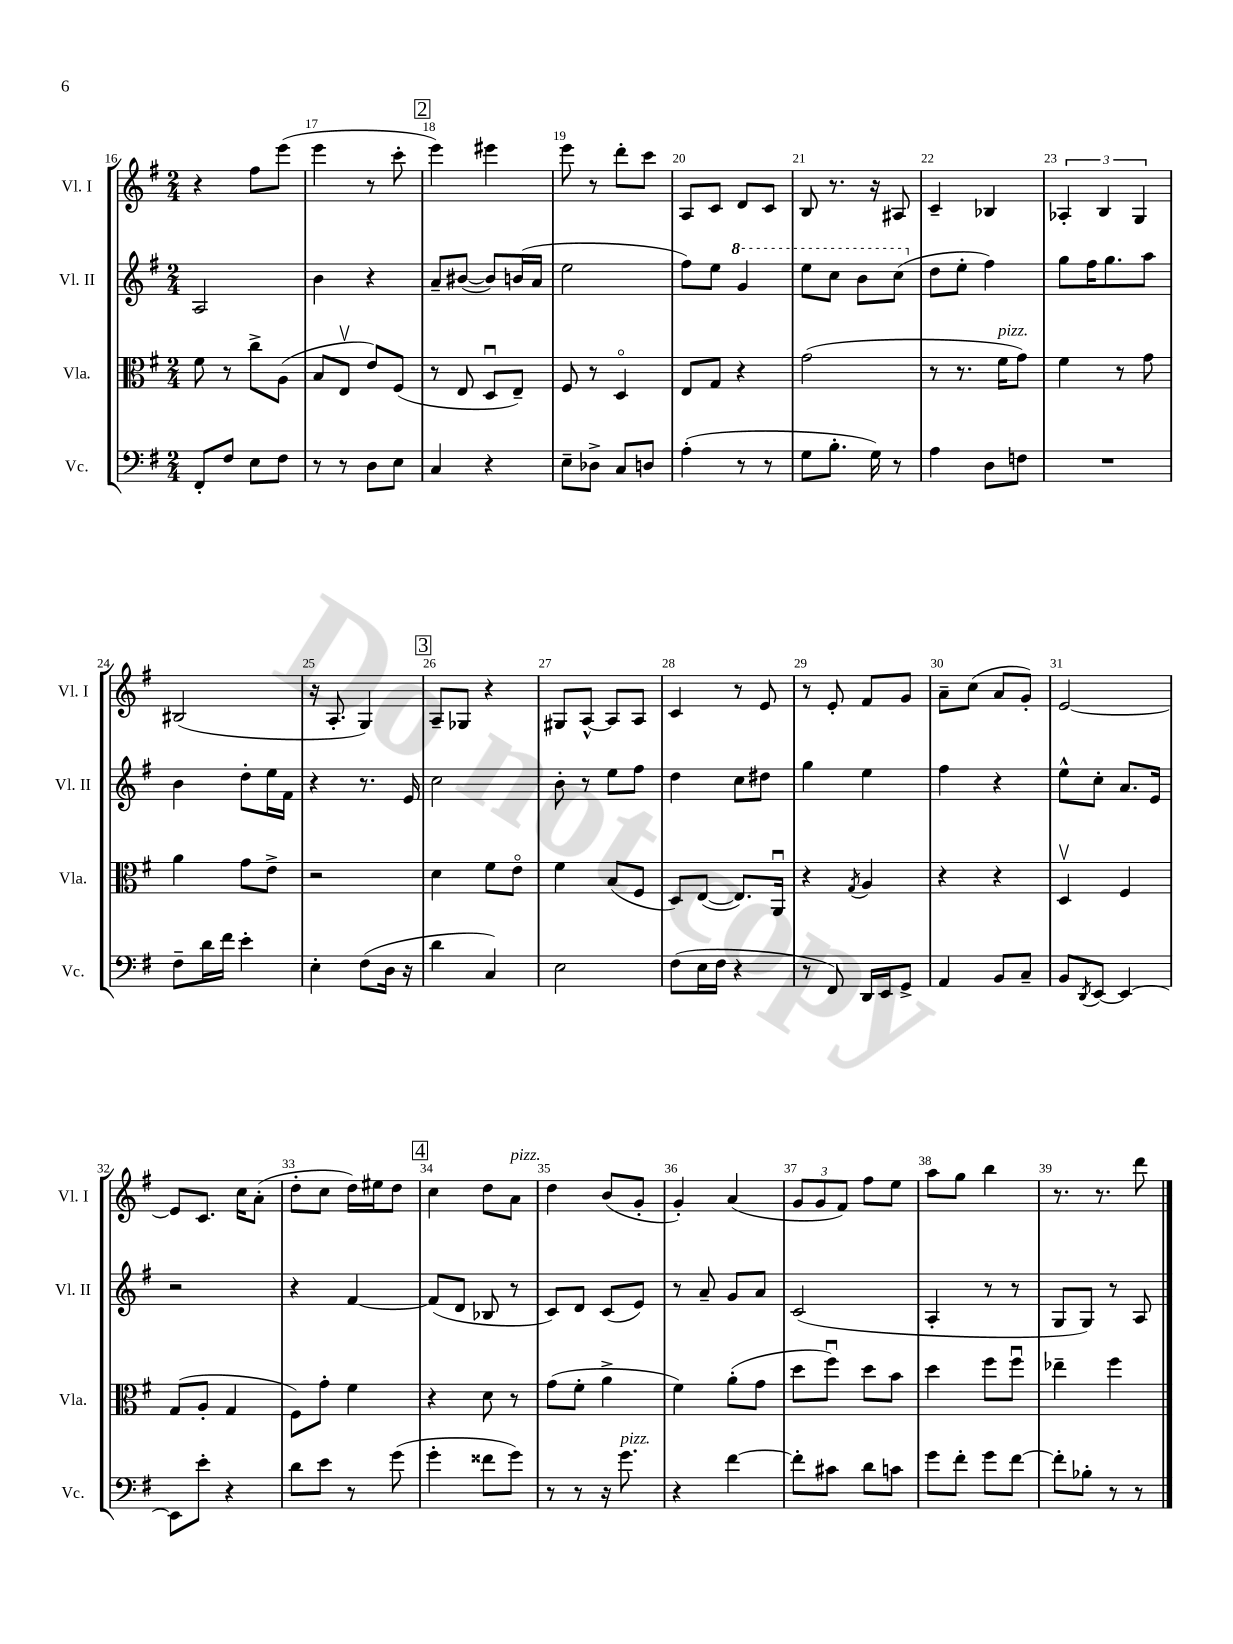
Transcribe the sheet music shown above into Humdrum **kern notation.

**kern	**kern	**kern	**kern
*staff4	*staff3	*staff2	*staff1
*clefF4	*clefC3	*clefG2	*clefG2
*k[f#]	*k[f#]	*k[f#]	*k[f#]
*M2/4	*M2/4	*M2/4	*M2/4
8FF#'	8f#	2A	4r
8F#	8r	.	.
8E	8cc^	.	8ff#
8F#	(8A	.	(8eee
=	=	=	=
8r	8B	4b	4eee
8r	8Ev	.	.
8D	8e)	4r	8r
8E	(8F#	.	8ccc'
=	=	=	=
4C	8r	8a~	4eee)
.	8E	([8b#	.
4r	8Du	8b#])	4eee#
.	8E~)	(16b	.
.	.	16a	.
=	=	=	=
8E~	8F#	2ee	8eee
8D-^	8r	.	8r
8C	4Do	.	8ddd'
8D	.	.	8ccc
=	=	=	=
(4A'	8E	8ff#)	8A
.	8G	8ee	8c
8r	4r	4gg	8d
8r	.	.	8c
=	=	=	=
8G	(2g	8eee	8B
8.B'	.	8ccc	8.r
.	.	8bb	.
16G)	.	.	16r
8r	.	(8ccc	8A#
=	=	=	=
4A	8r	8dd	4c~
.	8.r	8ee'	.
8D	.	4ff#)	4B-
.	16f#	.	.
8F	8g)	.	.
=	=	=	=
2r	4f#	8gg	6A-'
.	.	16ff#	.
.	.	.	6B
.	.	8.gg	.
.	8r	.	.
.	.	.	6G
.	8g	8aa	.
=	=	=	=
8F#~	4a	4b	(2B#
16d	.	.	.
16f#	.	.	.
4e'	8g	8dd'	.
.	8e^	16ee	.
.	.	16f#	.
=	=	=	=
4E'	2r	4r	16r
.	.	.	8.A'
(8F#	.	8.r	4G)
16D	.	.	.
16r	.	16e	.
=	=	=	=
4d	4d	2cc	8A~
.	.	.	8G-
4C)	8f#	.	4r
.	8eo	.	.
=	=	=	=
2E	4f#	8b'	8G#
.	.	8r	[8A^^
.	(8B	8ee	8A]
.	8F#	8ff#	8A
=	=	=	=
(8F#	8D)	4dd	4c
16E	([8E	.	.
16F#	.	.	.
4r	8.E])	8cc	8r
.	.	8dd#	8e
.	16AAu	.	.
=	=	=	=
8r	4r	4gg	8r
8FF#)	.	.	8e'
.	8qG	.	.
16DD	4A	4ee	8f#
16EE	.	.	.
8GG^	.	.	8g
=	=	=	=
4AA	4r	4ff#	8a~
.	.	.	(8cc
8BB	4r	4r	8a
8C~	.	.	8g')
=	=	=	=
8BB	4Dv	8ee^^	[2e
8qDD	.	.	.
[8EE	.	8cc'	.
4EE_	4F#	8.a	.
.	.	16e	.
=	=	=	=
8EE]	(8G	2r	8e]
8e'	8A'	.	8.c
4r	4G	.	.
.	.	.	16cc
.	.	.	(8a'
=	=	=	=
8d	8F#)	4r	8dd'
8e	8g'	.	8cc
8r	4f#	[4f#	16dd)
.	.	.	16ee#
(8g	.	.	8dd
=	=	=	=
4g'	4r	(8f#]	4cc
.	.	8d	.
8f##	8d	8B-	8dd
8g)	8r	8r	8a
=	=	=	=
8r	(8g	8c)	4dd
8r	8f#'	8d	.
16r	4a^	(8c	(8b
8.g	.	.	.
.	.	8e)	8g'
=	=	=	=
4r	4f#)	8r	4g')
.	.	8a~	.
[4f#	(8a'	8g	(4a
.	8g	8a	.
=	=	=	=
8f#']	8dd	(2c	12g
.	.	.	12g
8c#	8ff#u)	.	.
.	.	.	12f#)
8d	8dd	.	8ff#
8c	8b	.	8ee
=	=	=	=
8g	4dd	4A'	8aa
8f#'	.	.	8gg
8g	8ff#	8r	4bb
[8f#	8ff#u	8r	.
=	=	=	=
8f#']	4ee-~	8G	8.r
8B-'	.	8G)	.
.	.	.	8.r
8r	4ff#	8r	.
8r	.	8A	8ddd
==	==	==	==
*-	*-	*-	*-
